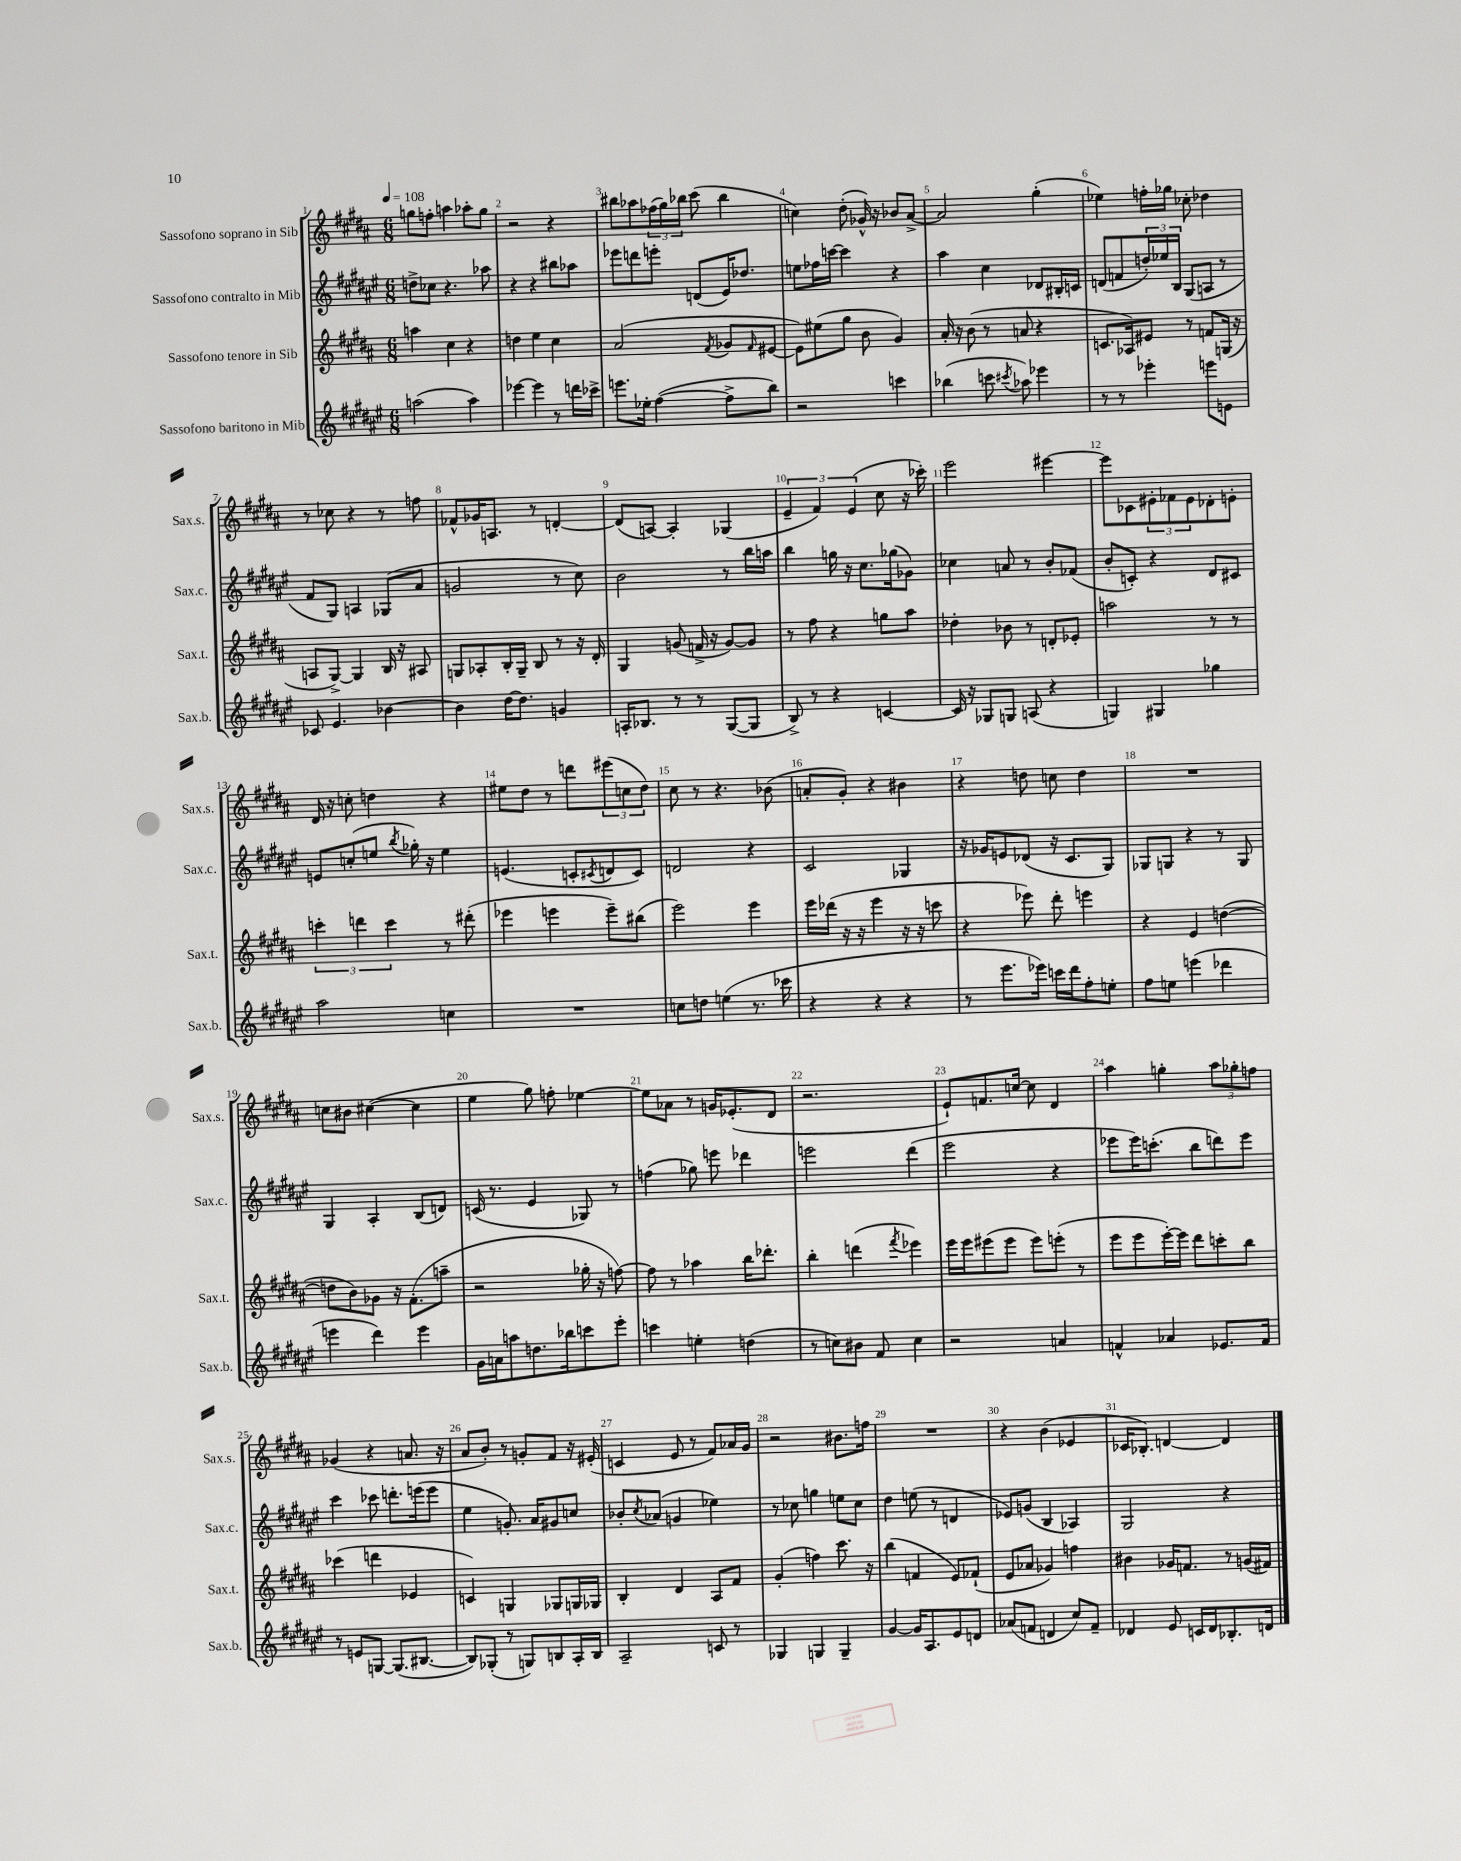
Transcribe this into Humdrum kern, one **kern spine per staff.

**kern	**kern	**kern	**kern
*staff4	*staff3	*staff2	*staff1
*clefG2	*clefG2	*clefG2	*clefG2
*k[f#c#g#d#a#e#]	*k[f#c#g#d#a#]	*k[f#c#g#d#a#e#]	*k[f#c#g#d#a#]
*M6/8	*M6/8	*M6/8	*M6/8
*MM108	*MM108	*MM108	*MM108
(2aa	4aa	8dd^	8gg
.	.	8cc-	8ff'
.	4cc#	4.r	4aa
4aa)	4r	.	8aa-'
.	.	8aa-	8gg
=	=	=	=
[4eee-	4dd	4r	2r
4eee-]	4ee	4r	.
8r	4cc#	8bb#	4r
16ddd	.	8aa-	.
16ccc-^	.	.	.
=	=	=	=
8.eee	(2a#	8eee-	8bb#
.	.	8ddd	8aa-
16ee-'	.	.	.
([4ff#	.	8eee'	(24ff-
.	.	.	24gg#)
.	.	.	24bb-
.	.	(8d	(8ccc#
.	8qf#	.	.
8ff#^]	8g-	16e#)	4bb-
.	.	8.dd-	.
.	16qqf#	.	.
8bb)	[8e#	.	.
=	=	=	=
2r	8e#])	8ee	4cc)
.	(8ee#	16ff-	.
.	.	[16ccc	.
.	8gg#	4ccc]	(8dd#'
.	8b	.	16g-^^)
.	.	.	16r
4ccc	4g#)	4r	8b-
.	.	.	[8a#^
=	=	=	=
(4bb-	16a#'	4aa#	2a#]
.	16r	.	.
.	(8b	.	.
8ccc	8r	4cc#	.
8qccc#	.	.	.
8aa-)	8a	.	.
4eee-	4r	8d-	(4gg#'
.	.	16B#'	.
.	.	16c	.
=	=	=	=
8r	8.c	(8d	4ee-)
8r	.	8f	.
.	16A-)	.	.
4eee-'	8e#	24dd')	16ff'
.	.	24ee-	.
.	.	.	16gg-
.	.	24B	.
.	8r	(8G#	8cc-'
8eee	8f	8A	4dd-
8e	(16G	8r	.
.	16r	.	.
=	=	=	=
8c-	8A	8f#	8r
4.e#	[8G#^)	8G#)	8cc-
.	4G#]	4A	4r
[4b-	16B	(8G-	8r
.	16r	.	.
.	8A#	8a#	8ff
=	=	=	=
4b-]	8G	2g	8f-^^
.	8A-'	.	16g-
.	.	.	8.A
[16dd#	16B'	.	.
8.dd#]	16G~	.	.
.	8B	.	8r
4g	8r	8r	[4d'
.	16r	8cc#)	.
.	16d#'	.	.
=	=	=	=
16A'	4G#	2b	(8d]
8.B-	.	.	.
.	.	.	[8A)
8r	(8g	.	4A']
8r	16f^	.	.
.	16r	.	.
([8G#	[8g)	8r	(4G-
8G#]	8g]	16bb	.
.	.	16aa	.
=	=	=	=
8B^)	8r	4bb	6e~
8r	8ff#	.	.
.	.	.	6f#)
4r	4r	16gg	.
.	.	16r	.
.	.	.	(6e
.	.	8.cc#	.
[4c	8gg	.	8cc#
.	.	(16gg-	.
.	8aa#	8g-)	16r
.	.	.	16ccc-')
=	=	=	=
16c]	4dd-'	4cc-	2eee
16r	.	.	.
8G-	.	.	.
8G	8b-	8a	.
(8A	8r	8r	.
4r	8d'	8b'	[4eee#
.	8e-'	(8f-	.
=	=	=	=
4G)	2aa	8b'	8eee#]
.	.	8c')	8c-
4G#	.	4r	12e#'
.	.	.	12f-
.	.	.	12e#
4gg-	8r	8d#	8d-'
.	8r	8c#	8e'
=	=	=	=
2aa#	6ccc'	8e	16d#
.	.	.	16r
.	.	(8cc'	8cc'
.	6ddd	.	.
.	.	8ee	4dd
.	6ccc	.	.
.	.	8qbb	.
.	.	16gg-')	.
.	.	16r	.
4cc	8r	4ee	4r
.	(8ddd#'	.	.
=	=	=	=
2.r	4eee-	(4.e	8ee#
.	.	.	8dd#
.	4eee	.	8r
.	.	8c'	8ddd
.	.	8qc#	.
.	8eee~)	8d	(12eee#
.	.	.	12cc
.	(8bb#	8c#)	.
.	.	.	12dd#)
=	=	=	=
8cc	2eee)	2d	8cc#
8dd	.	.	8r
(4ee	.	.	4.r
8.r	4eee	4r	.
.	.	.	(8b-
16ccc-	.	.	.
=	=	=	=
4r	16eee	2c#	8a'
.	(16ddd-	.	.
.	16r	.	8g#')
.	16r	.	.
4r	4eee	.	4r
4r	16r	4G-	4b#
.	16r	.	.
.	8ccc	.	.
=	=	=	=
8r	4r	16r	4r
.	.	16g-	.
8.eee#	.	8e	.
.	8eee-)	(8d-	8dd
16eee-)	.	.	.
16ccc	8ddd#'	16r	8cc
16ddd#	.	8.c#	.
8ff#'	4eee	.	4dd
8ee'	.	8G#)	.
=	=	=	=
8ff#	4r	8G-	2.r
8ee	.	8G	.
(4eee	4e	4r	.
4ddd-	([4dd	8r	.
.	.	8G	.
=	=	=	=
4eee	8dd]	4G#	8cc
.	8b)	.	8b#
4ddd#)	8g-	4A#'	([4cc#
.	16r	.	.
.	(8.f#'	.	.
4eee	.	(8B	4cc#]
.	8aa~	8d)	.
=	=	=	=
16g#	2r	(16c	4ee
16a	.	8.r	.
8aa	.	.	.
8.dd	.	4e#	8gg#)
.	.	.	8ff'
16bb-	.	.	.
8ccc	16gg-'	8G-)	[4ee-
.	16r	.	.
8eee#'	[8ff)	8r	.
=	=	=	=
4ccc	8ff]	(4ff	8ee-]
.	8r	.	8a-
4ee'	4aa-	8gg-)	8r
.	.	8eee	16g
.	.	.	(8.e-'
(4dd	16bb	4ddd-	.
.	8.ddd-'	.	.
.	.	.	8d#
=	=	=	=
8r	4bb'	2eee	2.r
8cc)	.	.	.
8b#	(4ddd	.	.
8f#	.	.	.
.	8qfff#	.	.
4cc	4eee-)	(4ddd#	.
=	=	=	=
2r	16eee	2eee#	8e`)
.	16eee	.	.
.	(8eee#	.	8.f
.	8eee#	.	.
.	.	.	[16cc
.	8eee#)	.	8cc]
4a	(8eee'	4r	4d#
.	8r	.	.
=	=	=	=
4f^^	8eee	8eee-	4aa#
.	8eee	16eee-)	.
.	.	(8.ccc'	.
4a-	[16eee')	.	4gg'
.	16eee]	.	.
.	8ddd#	8bb	.
8.e-	8ccc'	8ddd)	12aa#
.	.	.	12gg-'
.	8bb	8eee-	.
.	.	.	12ff
16f	.	.	.
=	=	=	=
8r	(4ccc-	4ccc#	(4g-
8e	.	.	.
[8G	4ddd	8ccc-	4r
(8.G]	.	8.ddd'	.
.	4e-	.	8.a
[8.B#	.	(16eee	.
.	.	8eee	.
.	.	.	16r
=	=	=	=
8B#])	4c)	4ee#	8a#
(8G-'	.	.	8b')
8r	4G	8.g')	8r
8G)	.	.	8g'
.	.	16a#	.
8B	8G-	8g#	8f#
16A#'	16G	8cc	16r
16B	16G-	.	(16e#'
=	=	=	=
2A#~	4B'	8b-'	4c
.	.	8qcc#	.
.	.	(8a-	.
.	4d#	4g	8e
.	.	.	8r
8c	8A#	4ee-)	8f#)
8r	8f#	.	16a-
.	.	.	16g#
=	=	=	=
4G-	(4g#'	8r	2r
.	.	8cc-	.
4G	4ff)	4gg	.
4G~	8.ccc#	8ee	8.b#
.	.	8cc-	.
.	16r	.	16ff
=	=	=	=
[4g#	(4bb	4dd#	2.r
16g#]	4f	(8ee	.
8.A#	.	.	.
.	.	8r	.
8e#	8e)	4d	.
8d	(8f-`	.	.
=	=	=	=
(8a-	8e	8e-)	4r
8f	8a-	(8g	.
4d	4g-)	4B	(4b
8cc#)	4ff	4A-)	4e-
8f~	.	.	.
=	=	=	=
4d-	4b#	2G#	16c-
.	.	.	8.B-')
8e#	16g-	.	[4d
.	8.f	.	.
16c	.	.	.
16d-	.	.	.
8.B-'	8r	4r	4d]
.	(16g	.	.
16d	16f#)	.	.
==	==	==	==
*-	*-	*-	*-
